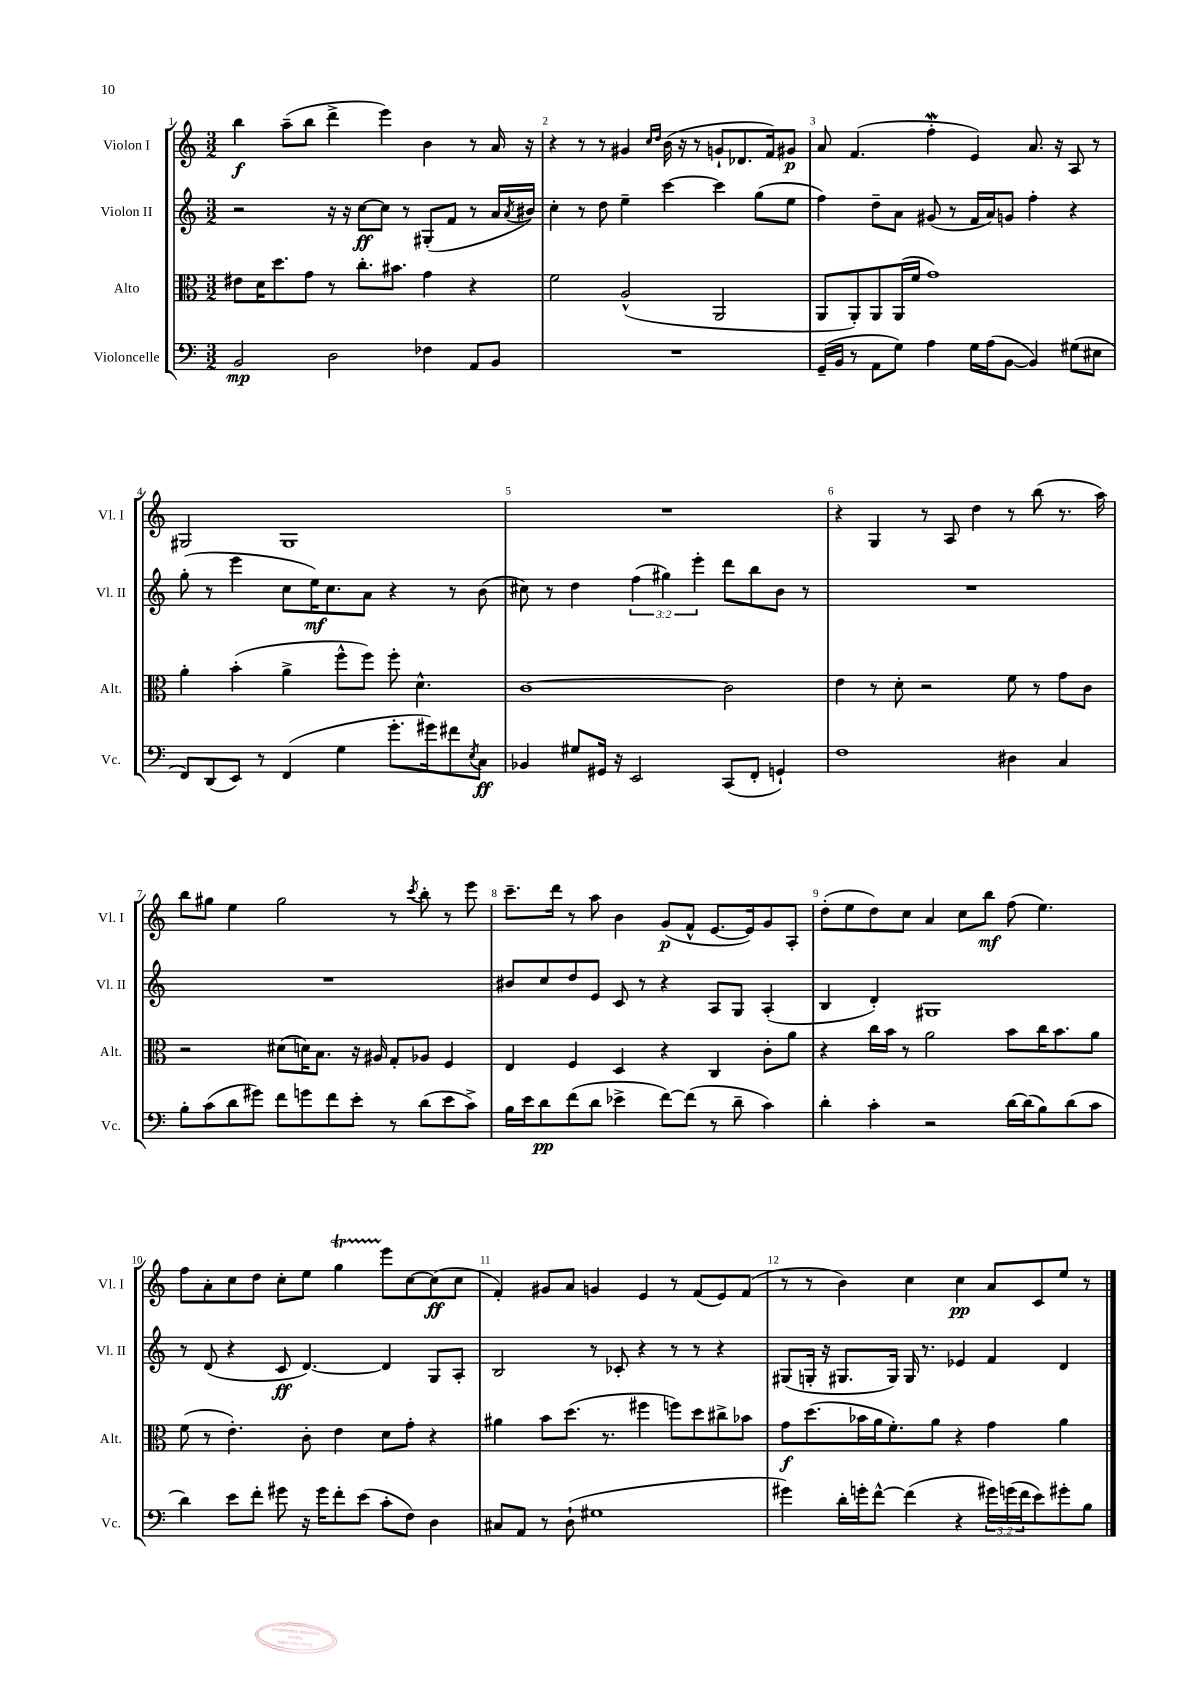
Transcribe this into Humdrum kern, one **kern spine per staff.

**kern	**kern	**kern	**kern
*staff4	*staff3	*staff2	*staff1
*clefF4	*clefC3	*clefG2	*clefG2
*k[]	*k[]	*k[]	*k[]
*M3/2	*M3/2	*M3/2	*M3/2
2BB/	8e#\L	2r	4bb\
.	16d\K	.	.
.	8.dd\	.	.
.	.	.	(8aa~\L
.	8g\J	.	8bb\J
2D\	8r	16r	4ddd^\
.	.	16r	.
.	8.cc'\L	[8cc\L	.
.	.	8cc\]J	4eee\)
.	8.b#\J	.	.
.	.	8r	.
4F-\	4g\	(8G#'/L	4b\
.	.	8f/J	.
8AA/L	4r	8r	8r
8BB/J	.	16a/LL	16a/
.	.	8qa/	.
.	.	16b#/JJ)	16r
=	=	=	=
1.r	2f\	4cc'\	4r
.	.	8r	8r
.	.	8dd\	8r
.	(2A^^/	4ee~\	4g#/
.	.	.	16qqcc/LL
.	.	.	16qqdd/JJ
.	.	[4ccc\	(16b\
.	.	.	16r
.	.	.	8r
.	2AA/	4ccc\]	8g`/L
.	.	.	8.d-/
.	.	(8gg\L	.
.	.	.	16f/k)
.	.	8ee\J	8g#/J
=	=	=	=
(16GG~/LL	8AA/L	4ff\)	8a/
16BB/JJ	.	.	.
8r	8AA'/)	.	(4.f/
8AA\L	8AA/	8dd~\L	.
8G\J)	(16AA/L	8a\J	.
.	16f/JJ	.	.
4A\	1g)	(8g#/	4ff'\
.	.	8r	.
16G\LL	.	16f/LL	4e/)
(16A\J	.	16a/J)	.
[8BB\J	.	8g/J	.
4BB/])	.	4ff'\	8.a/
.	.	.	16r
(8G#\L	.	4r	8A/
8E#\J	.	.	8r
=	=	=	=
8FF/L)	4a'\	(8gg'\	2G#/
(8DD/	.	8r	.
8EE/J)	(4b'\	4eee\	.
8r	.	.	.
(4FF/	4a^\	8cc\L	1G#
.	.	16ee\K)	.
.	.	8.cc\	.
4G\	8ff^^\L	.	.
.	8ff\J)	8a\J	.
8.g'\L	8ff'\	4r	.
.	4.d^^\	.	.
16g#\k)	.	.	.
8f#\	.	8r	.
8qE/	.	.	.
8C\J	.	(8b\	.
=	=	=	=
4BB-/	[1c	8cc#\)	1.r
.	.	8r	.
8G#/L	.	4dd\	.
16GG#/Jk	.	.	.
16r	.	.	.
2EE/	.	(6ff\	.
.	.	6gg#\)	.
.	.	6eee'\	.
(8CC/L	2c\]	8ddd\L	.
8FF'/J	.	8bb\	.
4GG`/)	.	8b\J	.
.	.	8r	.
=	=	=	=
1F	4e\	1.r	4r
.	8r	.	4G/
.	8d'\	.	.
.	2r	.	8r
.	.	.	8A/
.	.	.	4dd\
4D#\	8f\	.	8r
.	8r	.	(8bb\
4C/	8g\L	.	8.r
.	8c\J	.	.
.	.	.	16aa\)
=	=	=	=
8B'\L	2r	1.r	8bb\L
(8c\	.	.	8gg#\J
8d\	.	.	4ee\
8g#\J)	.	.	.
8f\L	(8d#\L	.	2gg#\
8g\	16d\K)	.	.
.	8.B\J	.	.
8f\	.	.	.
8e'\J	16r	.	.
.	16A#/	.	.
8r	8G'/L	.	8r
.	.	.	8qccc/
(8d\L	8A-/J	.	8bb'\
8e\	4F/	.	8r
8c^\J)	.	.	8eee\
=	=	=	=
16B\LL	4E/	8b#/L	8.ccc~\L
16e\J	.	.	.
8d\	.	8cc/	.
.	.	.	16ddd\Jk
(8f\	4F/	8dd/	8r
8d\J	.	8e/J	8aa\
4e-^\	4D/	8c/	4b\
.	.	8r	.
[8f\L)	4r	4r	(8g/L
(8f\]J	.	.	8f^^/J
8r	4C/	8A/L	[8.e/L
8d~\	.	8G/J	.
.	.	.	16e/]k)
4c\)	8c'\L	(4A'/	8g/
.	8a\J	.	8A'/J
=	=	=	=
4d'\	4r	4B/	(8dd'\L
.	.	.	8ee\
4c'\	16cc\LL	4d'/)	8dd\)
.	16b\JJ	.	.
.	8r	.	8cc\J
2r	2a\	1G#	4a/
.	.	.	8cc\L
.	.	.	8bb\J
[16d\LL	8b\L	.	(8ff\
(16d\]J	.	.	.
8B\)	16cc\K	.	4.ee\)
.	8.b\	.	.
(8d\	.	.	.
8c\J	8a\J	.	.
=	=	=	=
4d\)	(8f\	8r	8ff\L
.	8r	(8d/	8a'\
8e\L	4.e'\)	4r	8cc\
8f'\J	.	.	8dd\J
8g#\	.	8c/	8cc'\L
16r	8c'\	[4.d/)	8ee\J
16g#\LK	.	.	.
8f'\	4e\	.	4gg\
(8e\J	.	.	.
8c'\L	8d\L	4d/]	8eee\L
8F\J)	8g'\J	.	[8cc\
4D\	4r	8G/L	(8cc\]
.	.	8A'/J	8cc\J
=	=	=	=
8C#/L	4a#\	2B/	4f'/)
8AA/J	.	.	.
8r	8b\L	.	8g#/L
(8D`\	(8.dd\J	.	8a/J
1G#	.	8r	4g/
.	8.r	.	.
.	.	8c-'/	.
.	4ff#\	4r	4e/
.	8ff\L)	8r	8r
.	8dd\	8r	(8f/L
.	8cc#^\	4r	8e/)
.	8b-\J	.	(8f/J
=	=	=	=
4g#\)	8g\L	(8G#/L	8r
.	(8.dd\	16G'/Jk	8r
.	.	16r	.
16d'\LL	.	8.G#/L	4b\)
16g'\J	16b-\L	.	.
[8f^^\J	16a\J	.	.
.	8.f'\)	16G#/Jk)	.
(4f\]	.	16G#/	4cc\
.	.	8.r	.
.	8a\J	.	.
4r	4r	4e-/	4cc\
24g#\LL)	4g\	4f/	8a/L
(24g\	.	.	.
24f\J	.	.	.
8e\)	.	.	8c/
8g#'\	4a\	4d/	8ee/J
8B\J	.	.	8r
==	==	==	==
*-	*-	*-	*-
